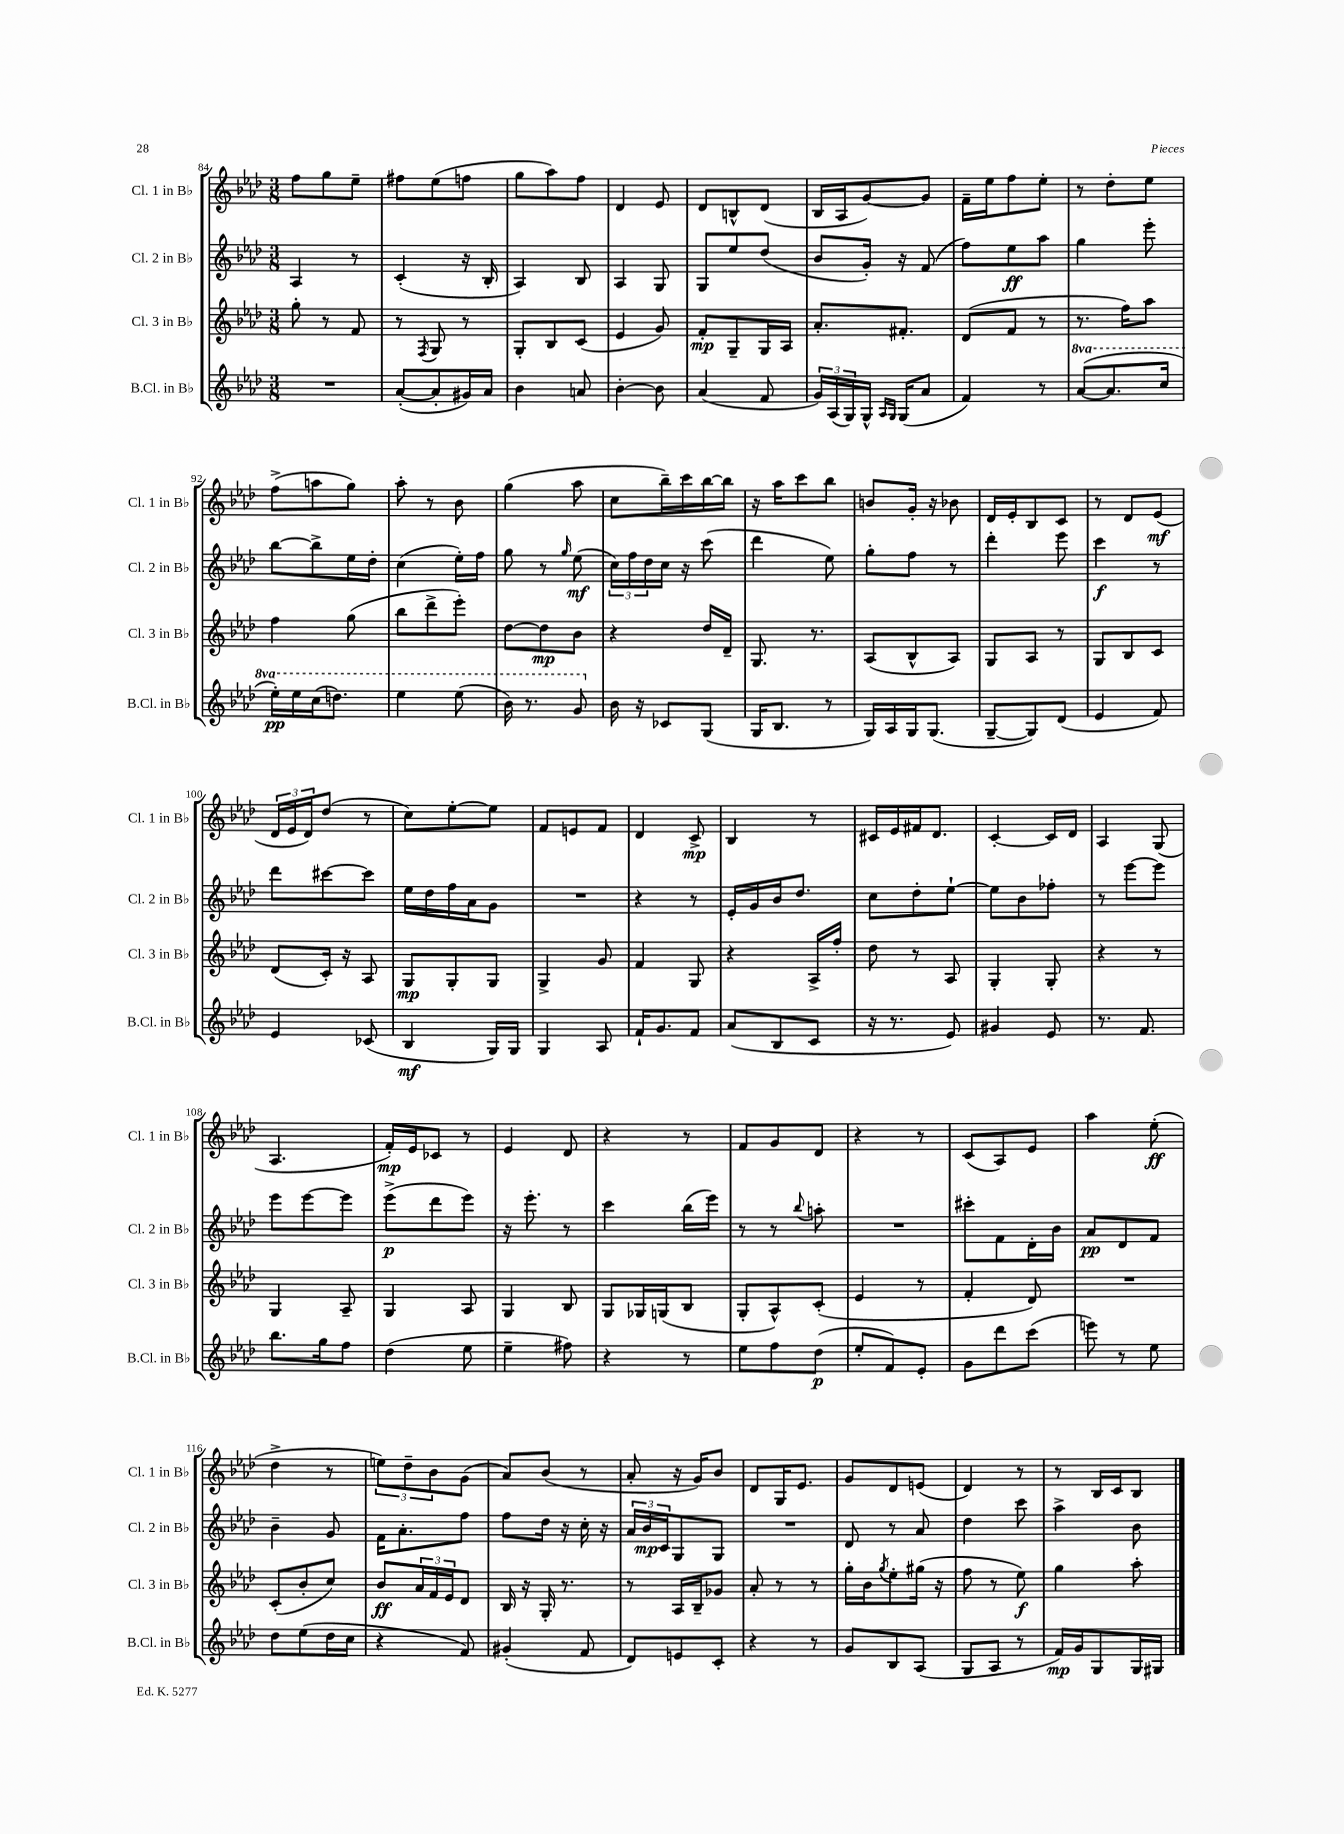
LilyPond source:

<<
\new StaffGroup <<
\new Staff = "s0" \with { instrumentName = "Cl. 1 in Bb" shortInstrumentName = "Cl. 1 in Bb" } {
    \clef treble \key aes \major \numericTimeSignature \time 3/8
    f''8 g''8 ees''8-- |
    fis''8 ees''8( f''8 |
    g''8 aes''8) f''8 |
    des'4 ees'8 |
    des'8 b8-^ des'8( |
    bes16 aes16 g'8~) g'8 |
    f'16-- ees''16 f''8 ees''8-. |
    r8 des''8-. ees''8 |
    f''8->( a''8 g''8) |
    aes''8-. r8 bes'8 |
    g''4( aes''8 |
    c''8 bes''16--) c'''16 bes''16~ bes''16 |
    r16 aes''16 c'''8 bes''8 |
    b'8 g'16-. r16 bes'8 |
    des'16 ees'16-. bes8 c'8 |
    r8 des'8 ees'8\mf( |
    \tuplet 3/2 { des'16 ees'16 des'16) } des''8( r8 |
    c''8) ees''8~-. ees''8 |
    f'8 e'8 f'8 |
    des'4 c'8->\mp |
    bes4 r8 |
    cis'16 ees'16 fis'16 des'8. |
    c'4~-. c'16 des'16 |
    aes4 g8( |
    aes4. |
    f'16-.\mp) ees'16 ces'8 r8 |
    ees'4 des'8 |
    r4 r8 |
    f'8 g'8 des'8 |
    r4 r8 |
    c'8( aes8) ees'8 |
    aes''4 ees''8-.\ff( |
    des''4-> r8 |
    \tuplet 3/2 { e''8) des''8-- bes'8 } g'8( |
    aes'8) bes'8( r8 |
    aes'8-. r16 g'16) bes'8 |
    des'8 g16 ees'8. |
    g'8 des'8 e'8( |
    des'4) r8 |
    r8 bes16 c'16 bes8 \bar "|." |
}
\new Staff = "s1" \with { instrumentName = "Cl. 2 in Bb" shortInstrumentName = "Cl. 2 in Bb" } {
    \clef treble \key aes \major \numericTimeSignature \time 3/8
    aes4 r8 |
    c'4-.( r16 bes16-. |
    aes4) bes8 |
    aes4 g8 |
    g8 ees''8 des''8( |
    bes'8 g'16-.) r16 f'8( |
    f''8) ees''8\ff aes''8 |
    g''4 ees'''8-. |
    bes''8~ bes''8-> ees''16 des''16-. |
    c''4( ees''16-.) f''16 |
    g''8 r8 \grace { g''16 } ees''8\mf( |
    \tuplet 3/2 { c''16) f''16 des''16 } c''16 r16 c'''8( |
    des'''4 ees''8) |
    g''8-. f''8 r8 |
    des'''4-. ees'''8 |
    c'''4\f r8 |
    des'''8 cis'''8~ cis'''8 |
    ees''16 des''16 f''16 aes'16 g'8 |
    R4. |
    r4 r8 |
    ees'16-. g'16 bes'16 des''8. |
    c''8 des''8-. ees''8~-! |
    ees''8 bes'8 fes''8-. |
    r8 ees'''8~ ees'''8 |
    ees'''8 ees'''8~ ees'''8 |
    ees'''8->\p( des'''8 ees'''8) |
    r16 ees'''8.-. r8 |
    c'''4 bes''16( ees'''16) |
    r8 r8 \appoggiatura { bes''8 } a''8-. |
    R4. |
    cis'''8-. f'8 des'16-. bes'16 |
    aes'8\pp des'8 f'8 |
    bes'4-- g'8 |
    f'16 aes'8.-. f''8 |
    f''8 des''16 r16 c''16-. r16 |
    \tuplet 3/2 { aes'16 bes'16\mp c'16 } g8 g8 |
    R4. |
    des'8 r8 aes'8 |
    des''4 c'''8 |
    aes''4-> bes'8 \bar "|." |
}
\new Staff = "s2" \with { instrumentName = "Cl. 3 in Bb" shortInstrumentName = "Cl. 3 in Bb" } {
    \clef treble \key aes \major \numericTimeSignature \time 3/8
    g''8-. r8 f'8 |
    r8 \acciaccatura { f8 } g8 r8 |
    g8-. bes8 c'8( |
    ees'4 g'8) |
    f'8-.\mp g8-- g16 aes16 |
    aes'8.-. fis'8.-. |
    des'8( f'8 r8 |
    r8. f''16) aes''8 |
    f''4 g''8( |
    bes''8 des'''8-> ees'''8-.) |
    des''8~ des''8\mp bes'8 |
    r4 des''16 des'16-- |
    g8. r8. |
    aes8( bes8-^ aes8) |
    g8 aes8 r8 |
    g8 bes8 c'8 |
    des'8( c'16-.) r16 aes8 |
    g8\mp g8-. g8 |
    g4-> g'8 |
    f'4 g8 |
    r4 aes16-> f''16-. |
    des''8 r8 aes8 |
    g4-. g8-. |
    r4 r8 |
    g4 aes8-- |
    g4 aes8 |
    g4 bes8 |
    g8 ges16 g16( bes8 |
    g8-. aes8-^) c'8-.( |
    ees'4 r8 |
    f'4-. des'8) |
    R4. |
    c'8-.( bes'8-. c''8) |
    bes'8\ff \tuplet 3/2 { aes'16 f'16 ees'16 } des'8 |
    bes16 r16 g16-. r8. |
    r8 aes16 bes16-- ges'8 |
    aes'8-. r8 r8 |
    g''16-. bes'16 \acciaccatura { g''8 } ees''8-. gis''16( r16 |
    f''8 r8 ees''8\f) |
    g''4 aes''8-. \bar "|." |
}
\new Staff = "s3" \with { instrumentName = "B.Cl. in Bb" shortInstrumentName = "B.Cl. in Bb" } {
    \clef treble \key aes \major \numericTimeSignature \time 3/8 \set Staff.ottavationMarkups = #ottavation-simple-ordinals
    R4. |
    aes'8~-.( aes'8-. gis'16) aes'16 |
    bes'4 a'8 |
    bes'4~-. bes'8 |
    aes'4( f'8 |
    \tuplet 3/2 { g'16) aes16( g16) } g16-^ \grace { aes16 g16 } g16( aes'8 |
    f'4) r8 |
    \ottava #1 aes''8~( aes''8. c'''16 |
    ees'''16-.\pp) ees'''16 c'''16( d'''8.) |
    ees'''4 ees'''8( |
    bes''16) r8. g''8 \ottava #0 |
    bes'16 r16 ces'8 g8( |
    g16 bes8. r8 |
    g16) aes16 g16 g8.( |
    g8~-- g8) des'8( |
    ees'4 f'8) |
    ees'4 ces'8( |
    bes4\mf g16) g16 |
    g4 aes8 |
    f'16-! g'8. f'8 |
    aes'8( bes8 c'8 |
    r16 r8. ees'8) |
    gis'4 ees'8 |
    r8. f'8. |
    bes''8. g''16 f''8 |
    des''4( ees''8 |
    ees''4-- fis''8) |
    r4 r8 |
    ees''8 f''8 des''8\p( |
    ees''8-. f'8) ees'8-. |
    g'8 des'''8 c'''8( |
    e'''8) r8 ees''8 |
    des''8 ees''8( des''16 c''16 |
    r4 f'8) |
    gis'4-.( f'8 |
    des'8) e'8 c'8-. |
    r4 r8 |
    g'8 bes8 aes8( |
    g8 aes8 r8 |
    f'16\mp) g'16 g8 g16 gis16 \bar "|." |
}
>>
>>
\layout { \context { \Score currentBarNumber = #84 } }
